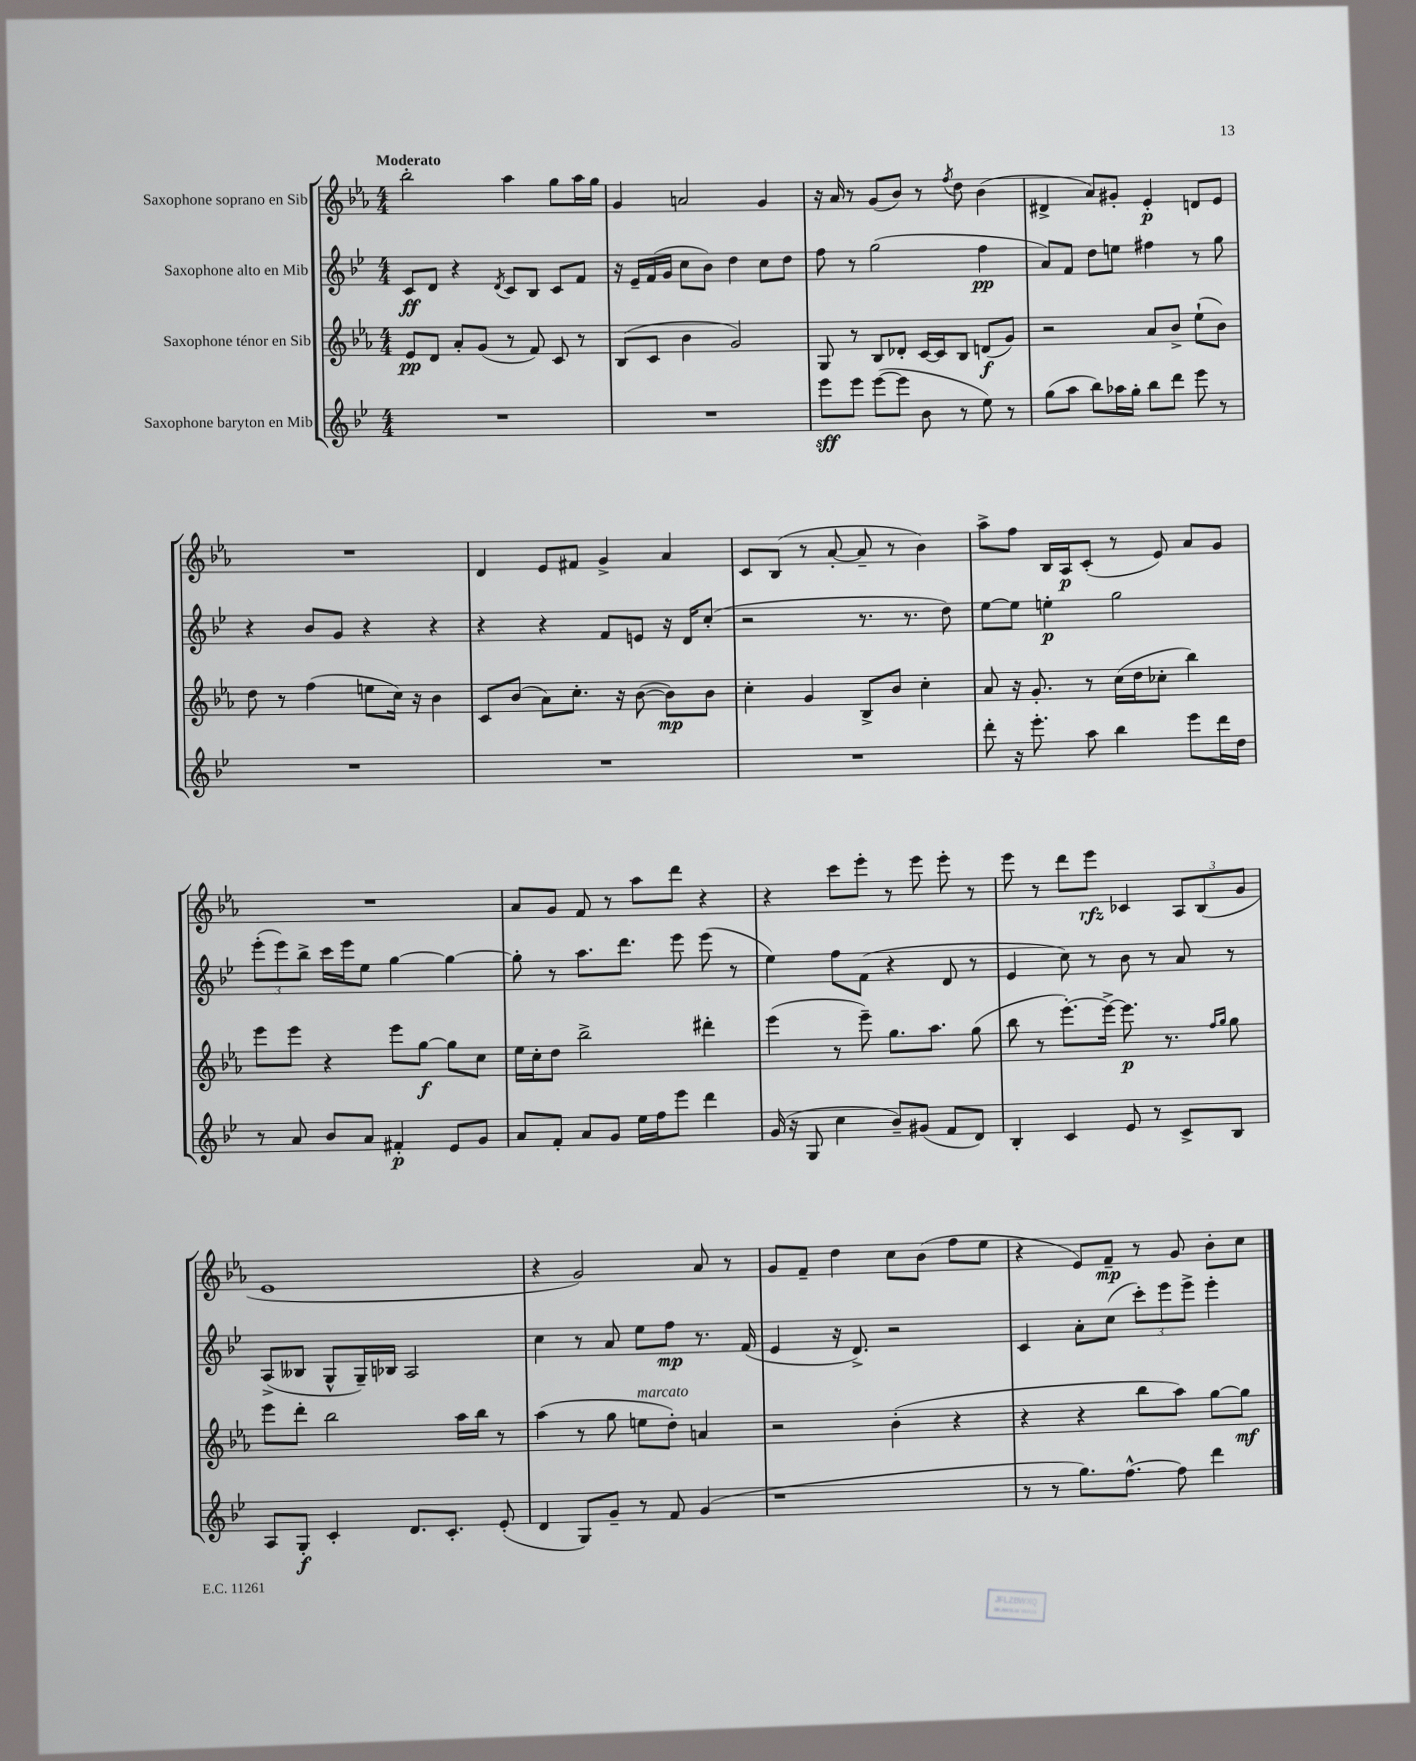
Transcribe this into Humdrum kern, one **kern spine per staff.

**kern	**dynam	**kern	**dynam	**kern	**dynam	**kern	**dynam
*part4	*part4	*part3	*part3	*part2	*part2	*part1	*part1
*staff4	*staff4	*staff3	*staff3	*staff2	*staff2	*staff1	*staff1
*I"Saxophone baryton en Mib	*	*I"Saxophone ténor en Sib	*	*I"Saxophone alto en Mib	*	*I"Saxophone soprano en Sib	*
*clefG2	*	*clefG2	*	*clefG2	*	*clefG2	*
*k[b-e-]	*	*k[b-e-a-]	*	*k[b-e-]	*	*k[b-e-a-]	*
*M4/4	*	*M4/4	*	*M4/4	*	*M4/4	*
=1	=1	=1	=1	=1	=1	=1	=1
!	!	!	!	!	!	!LO:TX:a:B:t=Moderato	!
1r	.	8e-/L	pp	8c/L	ff	2bb-'\	.
.	.	8d/J	.	8d/J	.	.	.
.	.	8a-'/L	.	4r	.	.	.
.	.	(8g/J	.	.	.	.	.
.	.	.	.	8qd/	.	.	.
.	.	8r	.	8c/L	.	4aa-\	.
.	.	8f/)	.	8B-/J	.	.	.
.	.	8c/	.	8c/L	.	8gg\L	.
.	.	8r	.	8f/J	.	16aa-\L	.
.	.	.	.	.	.	16gg\JJ	.
=2	=2	=2	=2	=2	=2	=2	=2
1r	.	(8B-/L	.	16r	.	4g/	.
.	.	.	.	16e-~/LL	.	.	.
.	.	8c/J	.	(16f/	.	.	.
.	.	.	.	16g/JJ	.	.	.
.	.	4b-\	.	8cc\L	.	2an/	.
.	.	.	.	8b-\J)	.	.	.
.	.	2g/)	.	4dd\	.	.	.
.	.	.	.	8cc\L	.	4g/	.
.	.	.	.	8dd\J	.	.	.
=3	=3	=3	=3	=3	=3	=3	=3
8eee-\L	sff	8G/	.	8ff\	.	16r	.
.	.	.	.	.	.	16a-/	.
8eee-\J	.	8r	.	8r	.	8r	.
([8eee-\L	.	8B-/L	.	(2gg\	.	(8g/L	.
8eee-\J]	.	8d-X'/J	.	.	.	8b-/J)	.
8b-\	.	[16c/LL	.	.	.	8r	.
.	.	16c/J]	.	.	.	.	.
.	.	.	.	.	.	8qff/	.
8r	.	8B-/J	.	.	.	8dd\	.
8ee-\)	.	(8dn/L	f	4ff\	pp	(4b-\	.
8r	.	8g/J)	.	.	.	.	.
=4	=4	=4	=4	=4	=4	=4	=4
(8gg\L	.	2r	.	8a/L)	.	4d#X^/	.
8aa\J	.	.	.	8f/J	.	.	.
8bb-\L)	.	.	.	8dd\L	.	8a-/L)	.
16aa-X\L	.	.	.	8een\J	.	8g#X'/J	.
16gg'\JJ	.	.	.	.	.	.	.
8bb-\L	.	8a-/L	.	4ff#X\	.	4e-'/	p
8ddd\J	.	8b-^/J	.	.	.	.	.
8eee-\	.	(8ee-`\L	.	8r	.	8dn/L	.
8r	.	8b-\J)	.	8gg\	.	8e-/J	.
!!LO:LB:g=z
=5	=5	=5	=5	=5	=5	=5	=5
1r	.	8dd\	.	4r	.	1r	.
.	.	8r	.	.	.	.	.
.	.	(4ff\	.	8b-/L	.	.	.
.	.	.	.	8g/J	.	.	.
.	.	8een\L	.	4r	.	.	.
.	.	16cc\Jk)	.	.	.	.	.
.	.	16r	.	.	.	.	.
.	.	4b-\	.	4r	.	.	.
=6	=6	=6	=6	=6	=6	=6	=6
1r	.	8c/L	.	4r	.	4d/	.
.	.	(8b-/J	.	.	.	.	.
.	.	8a-\L)	.	4r	.	8e-/L	.
.	.	8.cc'\J	.	.	.	8f#X/J	.
.	.	.	.	8f/L	.	4g^/	.
.	.	16r	.	.	.	.	.
.	.	([8b-\	.	8en/J	.	.	.
.	.	8b-\L])	mp	16r	.	4a-/	.
.	.	.	.	16d/KL	.	.	.
.	.	8b-\J	.	(8cc'/J	.	.	.
=7	=7	=7	=7	=7	=7	=7	=7
1r	.	4cc'\	.	2r	.	8c/L	.
.	.	.	.	.	.	(8B-/J	.
.	.	4g/	.	.	.	8r	.
.	.	.	.	.	.	[8a-'/	.
.	.	8B-^/L	.	8.r	.	8a-~/]	.
.	.	8b-/J	.	.	.	8r	.
.	.	.	.	8.r	.	.	.
.	.	4cc'\	.	.	.	4b-\)	.
.	.	.	.	8dd\)	.	.	.
=8	=8	=8	=8	=8	=8	=8	=8
8ddd'\	.	8a-/	.	[8ee-\L	.	8aa-^\L	.
16r	.	16r	.	8ee-\J]	.	8ff\J	.
8.eee-'\	.	8.g'/	.	.	.	.	.
.	.	.	.	4een'\	p	16B-/LL	.
.	.	.	.	.	.	16A-/J	p
8aa\	.	8r	.	.	.	(8c'/J	.
4bb-\	.	(16cc\LL	.	2gg\	.	8r	.
.	.	16dd\J	.	.	.	.	.
.	.	8cc-X'\J	.	.	.	8e-/)	.
8eee-\L	.	4bb-\)	.	.	.	8a-/L	.
16ddd\L	.	.	.	.	.	8g/J	.
16dd\JJ	.	.	.	.	.	.	.
!!LO:LB:g=z
=9	=9	=9	=9	=9	=9	=9	=9
8r	.	8eee-\L	.	(12eee-'\L	.	1r	.
.	.	.	.	12eee-\)	.	.	.
8a/	.	8eee-\J	.	.	.	.	.
.	.	.	.	12bb-^\J	.	.	.
8b-/L	.	4r	.	16ccc\LL	.	.	.
.	.	.	.	16eee-\J	.	.	.
8a/J	.	.	.	8ee-\J	.	.	.
4f#X'/	p	8eee-\L	.	[4gg\	.	.	.
.	.	[8gg\J	f	.	.	.	.
8e-/L	.	8gg\L]	.	4gg\_	.	.	.
8g/J	.	8cc\J	.	.	.	.	.
=10	=10	=10	=10	=10	=10	=10	=10
8a/L	.	16ee-\LL	.	8gg'\]	.	8a-/L	.
.	.	16cc'\J	.	.	.	.	.
8f'/J	.	8dd\J	.	8r	.	8g/J	.
8a/L	.	2bb-^\	.	8.aa\L	.	8f/	.
8g/J	.	.	.	.	.	8r	.
.	.	.	.	8.ddd\J	.	.	.
16ee-\LL	.	.	.	.	.	8aa-\L	.
16ff\J	.	.	.	.	.	.	.
8eee-\J	.	.	.	8eee-\	.	8ddd\J	.
4ddd\	.	4ddd#X'\	.	(8eee-\	.	4r	.
.	.	.	.	8r	.	.	.
=11	=11	=11	=11	=11	=11	=11	=11
(16g/	.	(4eee-\	.	4ee-\)	.	4r	.
16r	.	.	.	.	.	.	.
8G/	.	.	.	.	.	.	.
4cc\	.	8r	.	8ff\L	.	8ccc\L	.
.	.	8eee-~\)	.	(8f\J	.	8eee-'\J	.
8b-~/L)	.	8.gg\L	.	4r	.	8r	.
(8g#X/J	.	.	.	.	.	8eee-\	.
.	.	8.aa-\J	.	.	.	.	.
8f/L	.	.	.	8d/	.	8eee-'\	.
8d/J)	.	(8gg\	.	8r	.	8r	.
=12	=12	=12	=12	=12	=12	=12	=12
4B-'/	.	8bb-\	.	4e-/	.	8eee-\	.
.	.	8r	.	.	.	8r	.
4c/	.	[8.eee-'\L)	.	8cc\)	.	8ddd\L	.
.	.	.	.	8r	.	8eee-\J	rfz
.	.	16eee-^\Jk_	.	.	.	.	.
8e-/	.	8.eee-\]	p	8b-\	.	4c-X/	.
8r	.	.	.	8r	.	.	.
.	.	8.r	.	.	.	.	.
8c^/L	.	.	.	8a/	.	12A-/L	.
.	.	.	.	.	.	(12B-/	.
.	.	16qqff/LL	.	.	.	.	.
.	.	16qqgg/JJ	.	.	.	.	.
8B-/J	.	8gg\	.	8r	.	.	.
.	.	.	.	.	.	12g/J	.
!!LO:LB:g=z
=13	=13	=13	=13	=13	=13	=13	=13
8A/L	.	8eee-\L	.	(8A^/L	.	1e-	.
8G'/J	f	8ddd'\J	.	8B--X/J	.	.	.
4c'/	.	2bb-\	.	8G^^/L	.	.	.
.	.	.	.	16G~/L)	.	.	.
.	.	.	.	16B-X/JJ	.	.	.
8.d/L	.	.	.	2A/	.	.	.
8.c'/J	.	.	.	.	.	.	.
.	.	16aa-\LL	.	.	.	.	.
.	.	16bb-\JJ	.	.	.	.	.
(8e-'/	.	8r	.	.	.	.	.
=14	=14	=14	=14	=14	=14	=14	=14
4d/	.	(4aa-\	.	4cc\	.	4r	.
8G/L)	.	8r	.	8r	.	2g/)	.
8g~/J	.	8gg\	.	8a/	.	.	.
!	!	!LO:TX:a:i:t=marcato	!	!	!	!	!
8r	.	8een\L	.	8ee-\L	.	.	.
8f/	.	8dd'\J)	.	8ff\J	mp	.	.
(4g/	.	4an/	.	8.r	.	8a-/	.
.	.	.	.	.	.	8r	.
.	.	.	.	(16f/	.	.	.
=15	=15	=15	=15	=15	=15	=15	=15
1r	.	2r	.	4e-/	.	8g/L	.
.	.	.	.	.	.	8f~/J	.
.	.	.	.	16r	.	4dd\	.
.	.	.	.	8.d^/)	.	.	.
.	.	(4b-'\	.	2r	.	8cc\L	.
.	.	.	.	.	.	(8b-\J	.
.	.	4r	.	.	.	8ff\L	.
.	.	.	.	.	.	8ee-\J	.
=16	=16	=16	=16	=16	=16	=16	=16
8r	.	4r	.	4c/	.	4r	.
8r	.	.	.	.	.	.	.
8.gg\L)	.	4r	.	8a'\L	.	8e-/L)	.
.	.	.	.	(8cc\J	.	8f~/J	mp
[8.ff^^\J	.	.	.	.	.	.	.
.	.	8bb-\L	.	12ccc'\L)	.	8r	.
.	.	.	.	12eee-\	.	.	.
8ff\]	.	8aa-\J)	.	.	.	8g/	.
.	.	.	.	12eee-^\J	.	.	.
4ddd\	.	[8gg\L	.	4eee-'\	.	8b-'\L	.
.	.	8gg\J]	mf	.	.	8cc\J	.
==	==	==	==	==	==	==	==
*-	*-	*-	*-	*-	*-	*-	*-
